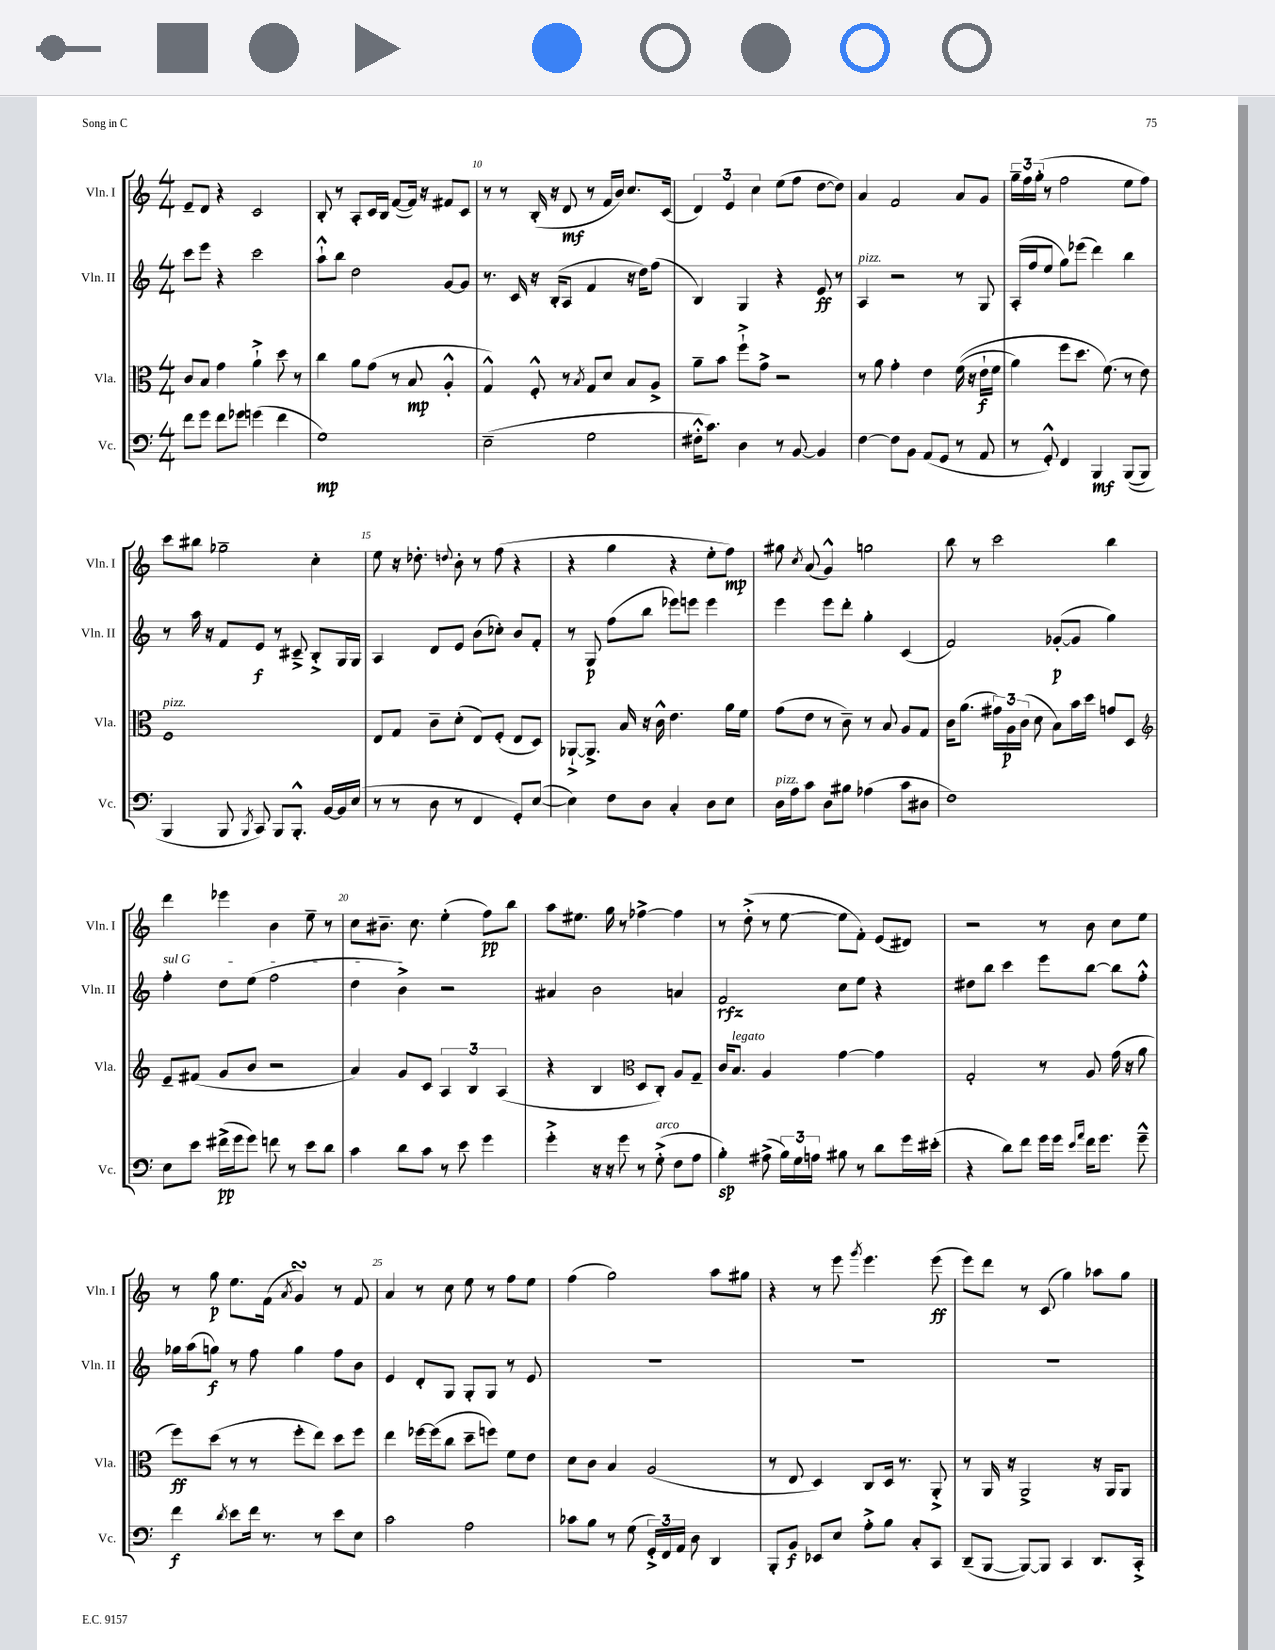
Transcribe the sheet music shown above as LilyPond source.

<<
\new StaffGroup <<
\new Staff = "s0" \with { instrumentName = "Vln. I" shortInstrumentName = "Vln. I" } {
    \clef treble \key c \major \numericTimeSignature \time 4/4
    \autoBeamOff e'8[-- d'8] r4 c'2 |
    b8-. r8 a8[-. c'16 b16] f'8[~( f'16]) r16 fis'8[ c'8] |
    r8 r8 b16-.( r16 d'8\mf r8 f'16[ b'16]) c''8.[ c'16]( |
    \tuplet 3/2 { d'4) e'4 c''4 } e''8[( f''8] d''8[~ d''8]) |
    a'4 f'2 a'8[ g'8] |
    \tuplet 3/2 { g''16[-- f''16 g''16]-.( } r8 f''2 e''8[ f''8]) |
    c'''8[ bis''8] ges''2-- c''4-. |
    e''8 r16 des''8.-. \appoggiatura { d''8 } b'8-. r8 f''8( r4 |
    r4 g''4 r4 e''8[-. f''8]\mp) |
    gis''8 \acciaccatura { c''8 } a'8( g'4-^) g''2 |
    b''8 r8 c'''2 b''4 |
    d'''4 ees'''4 b'4 e''8-- r8 |
    c''8[ bis'8.]-- c''8. e''4-.( f''8[\pp) b''8] |
    a''8[ eis''8.] g''16 r8 fes''4~-> fes''4 |
    r8 d''8-.->( r8 e''8~ e''8[ f'8]-.) e'8[( dis'8]) |
    r2 r8 b'8 c''8[ e''8] |
    r8 g''8\p e''8.[ f'16]( \acciaccatura { a'8 } g'4\turn) r8 f'8 |
    a'4 r8 c''8 e''8 r8 f''8[ e''8] |
    f''4( g''2) a''8[ gis''8] |
    r4 r8 e'''8 \acciaccatura { g'''8 } e'''4. e'''8\ff( |
    e'''8[) d'''8] r8 c'8( g''4) aes''8[ g''8] \bar "|." |
}
\new Staff = "s1" \with { instrumentName = "Vln. II" shortInstrumentName = "Vln. II" } {
    \clef treble \key c \major \numericTimeSignature \time 4/4
    \autoBeamOff c'''8[ e'''8] r4 c'''2 |
    a''8[-!-^ b''8] d''2 g'8[~ g'8] |
    r8. c'16 r16 b16[-.( a8] f'4 r16 d''16[) f''8]( |
    b4) g4 r4 e'8\ff r8 |
    a4^\markup { \italic "pizz." } r2 r8 g8 |
    a16[-.( f''16 e''8] g''8[) ees'''8]( d'''4) b''4 |
    r8 a''16 r16 f'8[ e'8]\f r8 cis'8---> b8[-.-> g16 g16] |
    a4 d'8[ e'8] b'8[( ces''8]-.) b'8[ f'8]-. |
    r8 g8\p f''8[( b''8] ees'''8[) e'''8] e'''4 |
    e'''4 e'''8[ d'''8]-. g''4-. c'4( |
    f'2) ges'8[~-.\p( ges'8] g''4) |
    \once \override TextSpanner.bound-details.left.text = \markup { \italic "sul G" } f''4-.\startTextSpan d''8[ e''8]( f''2 |
    d''4 b'4->\stopTextSpan) r2 |
    ais'4 b'2 a'4 |
    f'2\rfz c''8[ e''8] r4 |
    dis''8[ b''8] c'''4 e'''8[ b''8]~ b''8[ f''8]-.-^ |
    ges''16[ a''16( g''8]\f) r8 f''8 g''4 f''8[ b'8] |
    e'4 d'8[-. g8] g8[-. g8] r8 e'8 |
    R1 |
    R1 |
    R1 \bar "|." |
}
\new Staff = "s2" \with { instrumentName = "Vla." shortInstrumentName = "Vla." } {
    \clef alto \key c \major \numericTimeSignature \time 4/4
    \autoBeamOff c'8[ b8] g'4 a'4-!-> d''8 r8 |
    c''4 a'8[ g'8]( r8 b8\mp a4-.-^ |
    g4-^) f8-.-^ r8 \acciaccatura { b8 } g8[ d'8] b8[ a8]-> |
    a'8[-- b'8] f''8[-!-> g'8]-> r2 |
    r8 a'8 g'4-. e'4 f'16(\( r16 e'16[-!\f f'16] |
    a'4) f''8[ d''8.] f'8.(\) r8 e'8) |
    f1^\markup { \italic "pizz." } |
    e8[ g8] c'8[-- d'8]-.( e8[) f8]-.( e8[ d8]) |
    aes,8[~-!-> aes,8.]-> b16 r16 c'16-^ e'4. a'16[ f'16] |
    g'8[( e'8] r8 c'8--) r8 b8 a8[ g8] |
    c'16[ a'8.]( \tuplet 3/2 { gis'16[) a16\p c'16]( } d'8 b8[) b'16 d''16] g'8[ d8] |
    \clef treble e'8[-- fis'8]( g'8[ b'8] r2 |
    a'4) g'8[ c'8] \tuplet 3/2 { a4 b4 a4( } |
    r4 b4 \clef alto d8[ c8]-.) a8[ g8]-- |
    c'16[ b8.]^\markup { \italic "legato" } a4 g'4~ g'4 |
    g2-. r8 a8 g'16( r16 a'8 |
    f''8[\ff) d''8]( r8 r8 f''8[-. e''8]) d''8[ f''8] |
    e''4 fes''16[~ fes''16( c''8] d''8[-- f''8]) f'8[ e'8] |
    d'8[ c'8] b4 a2( |
    r8 e8 d4) c8[ d16] r8. a,8-.-> |
    r8 a,16 r16 a,2-> r16 a,16[ a,8] \bar "|." |
}
\new Staff = "s3" \with { instrumentName = "Vc." shortInstrumentName = "Vc." } {
    \clef bass \key c \major \numericTimeSignature \time 4/4
    \autoBeamOff f'8[ g'8] f'8[ ges'8] g'4( f'4 |
    g1\mp) |
    e2--( g2 |
    fis16[-.-^ c'8.]) d4 r8 b,8~ b,4 |
    f4~ f8[ b,8] a,8[( g,8] r8 a,8 |
    r8 g,8-.-^) f,4 b,,4\mf b,,8[(\( b,,8]) |
    b,,4 b,,8 \acciaccatura { b,,8 } c,8\) b,,8[ b,,8.]-.-^ b,16[~ b,16 e16]( |
    r8 r8 d8 r8 f,4 g,8[-.) e8]~( |
    e4) f8[ d8] c4-. d8[ e8] |
    d16[^\markup { \italic "pizz." } a16 c'8] d8[ bis8] aes4( c'8[ dis8] |
    f1) |
    e8[ e'8] fis'16[->\pp( g'16 g'8]) f'8 r8 e'8[ d'8] |
    c'4 d'8[ c'8] r8 e'8 g'4 |
    g'4-.-> r16 r16 g'8 r8 g8-.->^\markup { \italic "arco" }( f8[ a8] |
    b4-.\sp) ais8->( \tuplet 3/2 { b16[) g16 a16] } bis8 r8 d'8[ g'16 eis'16]-.( |
    r4 d'8[) f'8] g'16[ g'16] \grace { e'16[ a'16] } f'16[ g'8.] g'8---^ |
    f'4\f \acciaccatura { d'8 } e'8[ f'16] r8. r8 e'8[ e8] |
    c'2 a2 |
    ces'8[ b8] r8 g8( \tuplet 3/2 { g,16[-.->) f,16 a,16] } d8 d,4 |
    b,,8[-. b,8]\f ees,8[ e8] a8[-.-> b8] c8[-. c,8] |
    d,8[--( b,,8]~ b,,8[~) b,,8] c,4 d,8.[ c,16]-.-> \bar "|." |
}
>>
>>
\layout { \context { \Score currentBarNumber = #8 \override BarNumber.break-visibility = ##(#f #t #t) barNumberVisibility = #(every-nth-bar-number-visible 5) } }
